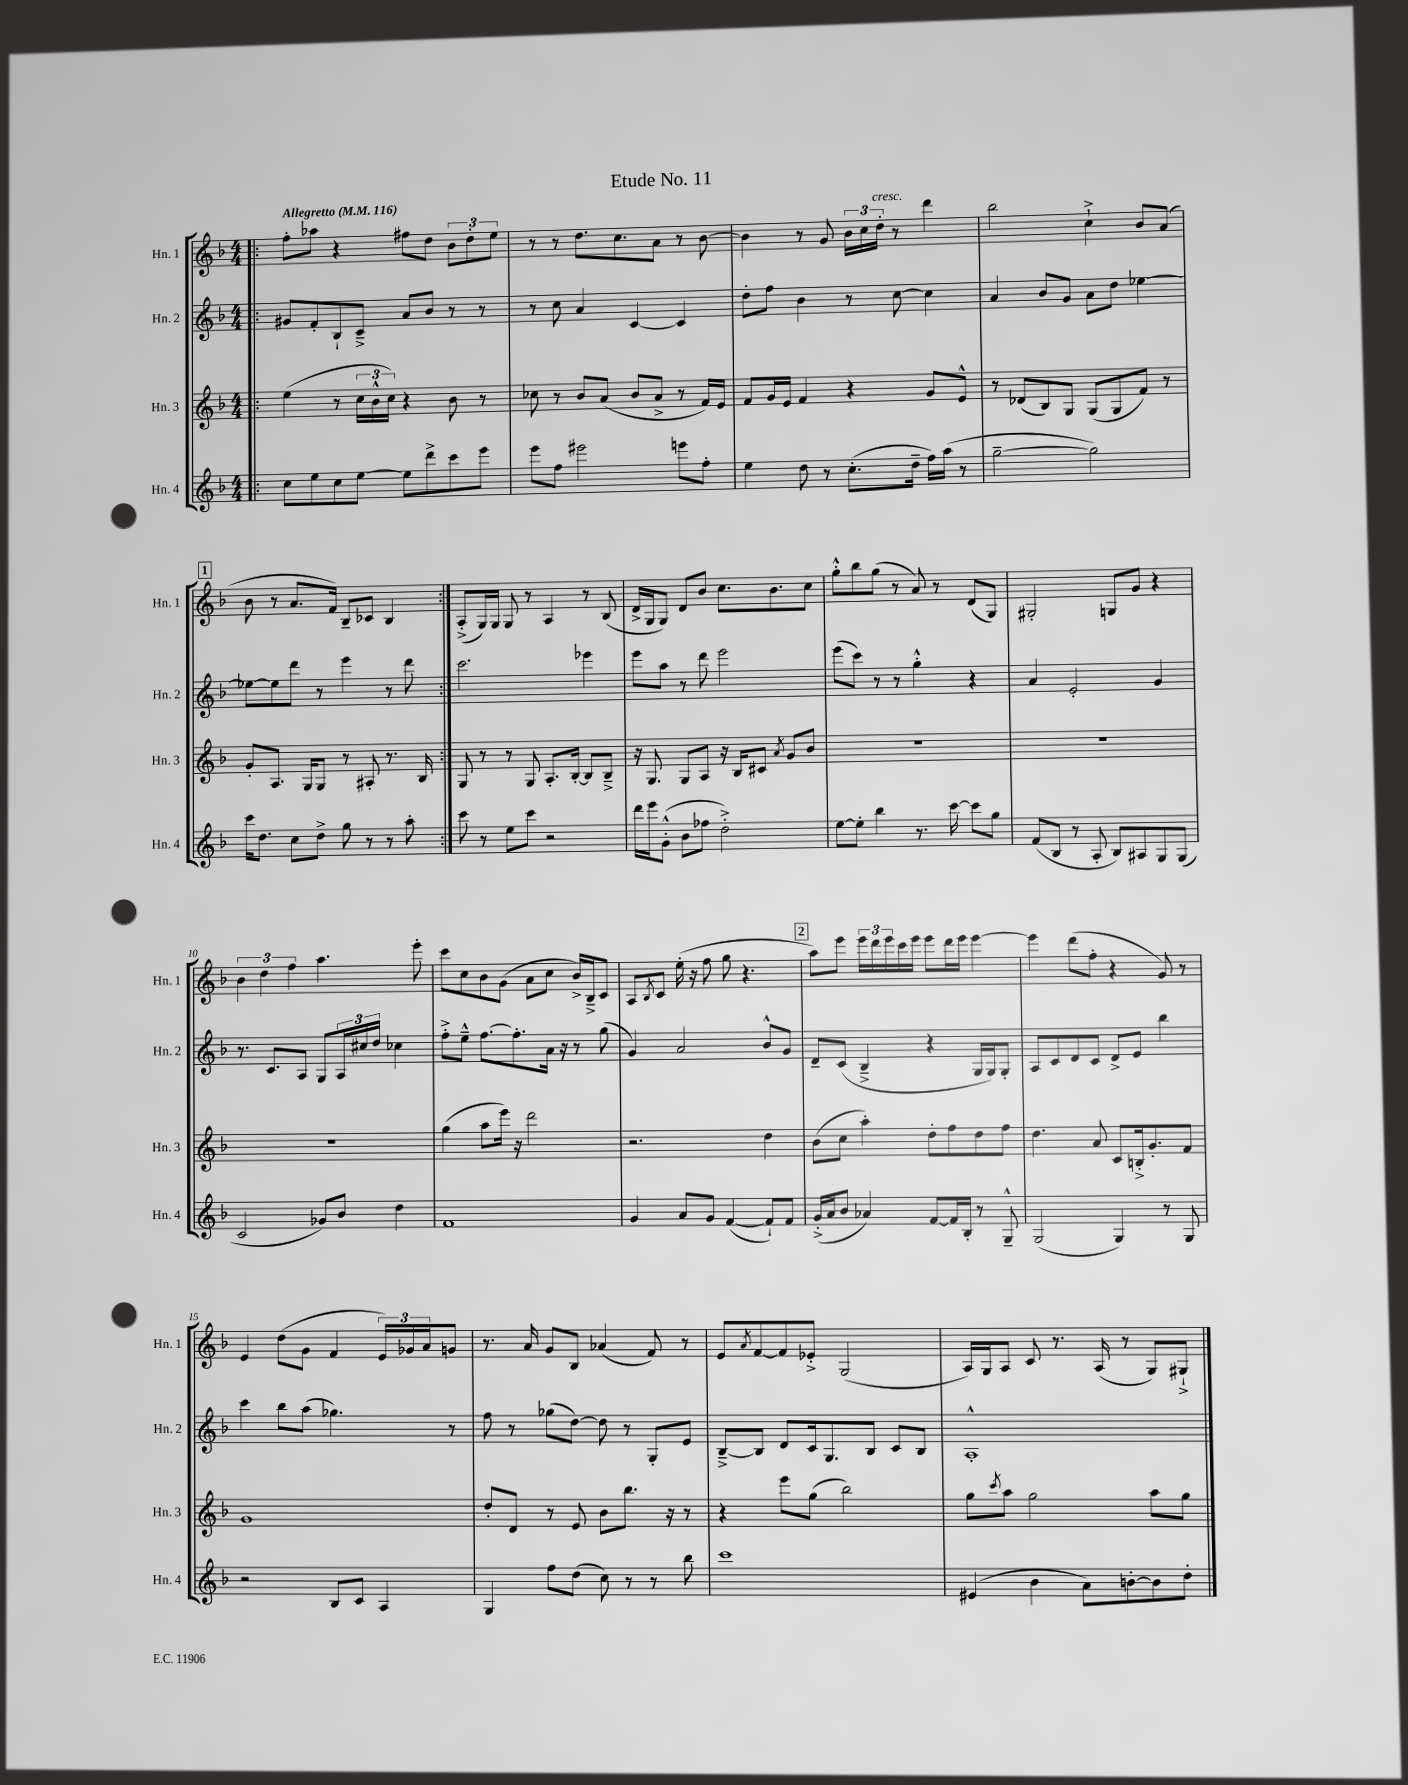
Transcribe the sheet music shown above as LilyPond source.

\header { title = "Etude No. 11" }
<<
\new StaffGroup <<
\new Staff = "s0" \with { instrumentName = "Hn. 1" shortInstrumentName = "Hn. 1" } {
    \clef treble \key f \major \numericTimeSignature \time 4/4 \tempo "Allegretto" 4 = 116
    \repeat volta 2 { \bar ".|:" f''8-. aes''8 r4 fis''8 d''8 \tuplet 3/2 { bes'8 d''8-. e''8 } |
    r8 r8 d''8. c''8. a'8 r8 bes'8~ |
    bes'4 r8 g'8 \tuplet 3/2 { bes'16 c''16 d''16-.^\markup { \italic "cresc." } } r8 d'''4 |
    bes''2 c''4-!-> bes'8 a'8( |
    \mark \markup { \box "1" } bes'8 r8 a'8. f'16) bes8-- ces'8 bes4 | }
    a8-.->( g16) g16 g8 r8 a4 r8 bes8( |
    d'16-> g16 g8) d'8 bes'8 c''8. bes'8. c''8 |
    g''8-.-^ bes''8 g''8( r8 a'8) r8 d'8( g8) |
    gis2-. g8 g'8 r4 |
    \tuplet 3/2 { bes'4 d''4 f''4 } a''4. e'''8-. |
    c'''8 c''8 bes'8 g'8( a'8 c''8 bes'16->) bes16---> c'8 |
    a8 \acciaccatura { bes8 } c'8 e''16-.( r16 f''8 g''8 r4. |
    \mark \markup { \box "2" } a''8) e'''8 \tuplet 3/2 { e'''16 d'''16 e'''16 } c'''16 e'''16 e'''8 d'''16 e'''16 e'''4~ |
    e'''4 d'''8( f''8-. r4 g'8) r8 |
    e'4 d''8( g'8 f'4 \tuplet 3/2 { e'16) ges'16 a'16 } g'8 |
    r8. a'16 g'8 bes8 aes'4( f'8) r8 |
    e'8 \acciaccatura { a'8 } f'8~ f'8 ees'8-.-> g2( |
    a16) g16 a8 c'8 r8. a16( r8 g8) gis8-!-> \bar "|." |
}
\new Staff = "s1" \with { instrumentName = "Hn. 2" shortInstrumentName = "Hn. 2" } {
    \clef treble \key f \major \numericTimeSignature \time 4/4
    \repeat volta 2 { \bar ".|:" gis'8 f'8-. bes8-! c'8---> a'8 bes'8 r8 r8 |
    r8 c''8 a'4 c'4~ c'4 |
    d''8-. f''8 bes'4 r8 c''8~ c''4 |
    a'4 bes'8 g'8 a'8 d''8 ees''4~ |
    \mark \markup { \box "1" } ees''8~ ees''8 d'''8 r8 e'''4 r8 d'''8 | }
    c'''2. ees'''4 |
    e'''8 a''8 r8 d'''8 e'''2 |
    e'''8( c'''8) r8 r8 g''4-.-^ r4 |
    a'4 e'2-. g'4 |
    r8. c'8. a8 g8 \tuplet 3/2 { a16 cis''16 d''16 } ces''4 |
    f''8-.-> e''8---^ f''8.~ f''8.-. a'16 r16 r8 g''8( |
    g'4) a'2 bes'8-^ g'8 |
    \mark \markup { \box "2" } d'8-- c'8( bes4---> r4 g16 g16) g8-. |
    a8 c'8 d'8 c'8 d'8-> e'8 bes''4 |
    c'''4 bes''8 a''8( ges''4.) r8 |
    f''8 r8 ges''8( d''8~) d''8 r8 g8-. e'8 |
    bes8~---> bes8 d'8 c'16 g8. bes8 c'8 bes8 |
    a1-.-^ \bar "|." |
}
\new Staff = "s2" \with { instrumentName = "Hn. 3" shortInstrumentName = "Hn. 3" } {
    \clef treble \key f \major \numericTimeSignature \time 4/4
    \repeat volta 2 { \bar ".|:" e''4( r8 \tuplet 3/2 { c''16 bes'16-^ c''16) } r4 bes'8 r8 |
    ces''8 r8 bes'8 a'8( bes'8 a'8-> r8 f'16) e'16 |
    f'8 g'16 e'16 f'4 r4 g'8 e'8-^ |
    r8 des'8( bes8) g8 g8( g8 f'8) r8 |
    \mark \markup { \box "1" } g'8-. a8. g16 g8 r8 ais8-. r8. bes16 | }
    g8 r8 r8 g8 a8.-. bes16~-. bes8 bes8---> |
    r16 g8. g8 a8 r16 bes16 cis'8 \acciaccatura { a'8 } g'8 bes'8 |
    R1 |
    R1 |
    R1 |
    g''4( a''8 e'''16) r16 d'''2 |
    r2. d''4 |
    \mark \markup { \box "2" } bes'8( c''8 a''4-.) d''8-. f''8 d''8 f''8 |
    d''4. a'8 c'8 b16-.-> g'8.-. f'8 |
    g'1 |
    d''8-. d'8 r8 e'8 bes'8 bes''8. r16 r8 |
    r4 e'''8 g''8( bes''2) |
    g''8 \acciaccatura { c'''8 } a''8 g''2 a''8 g''8 \bar "|." |
}
\new Staff = "s3" \with { instrumentName = "Hn. 4" shortInstrumentName = "Hn. 4" } {
    \clef treble \key f \major \numericTimeSignature \time 4/4
    \repeat volta 2 { \bar ".|:" c''8 e''8 c''8 e''8~ e''8 d'''8-> c'''8 e'''8 |
    e'''8 f''8 eis'''2 e'''8 f''8-. |
    e''4 d''8 r8 c''8.-.( d''16-- f''16) a''16( r8 |
    g''2~-- g''2) |
    \mark \markup { \box "1" } c'''16 d''8. c''8 d''8-> g''8 r8 r8 a''8-. | }
    c'''8 r8 e''8 c'''8 r2 |
    d'''16 e'''16 g'8-.-^( bes'8 fes''8 d''2-.->) |
    e''8~ e''8-. bes''4 r8. c'''16~ c'''8 g''8 |
    f'8( bes8 r8 a8-. bes8) ais8 g8 g8( |
    c'2 ges'8) bes'8 d''4 |
    f'1 |
    g'4 a'8 g'8 f'4~( f'8-!) f'8 |
    \mark \markup { \box "2" } g'16-.->( a'16 bes'8 aes'4) f'8~ f'16 bes16-. r8 g8---^ |
    g2( g4) r8 g8 |
    r2 bes8 c'8 a4 |
    g4 f''8 d''8( c''8) r8 r8 bes''8 |
    c'''1 |
    eis'4( bes'4 a'8) b'8~-. b'8 d''8-. \bar "|." |
}
>>
>>
